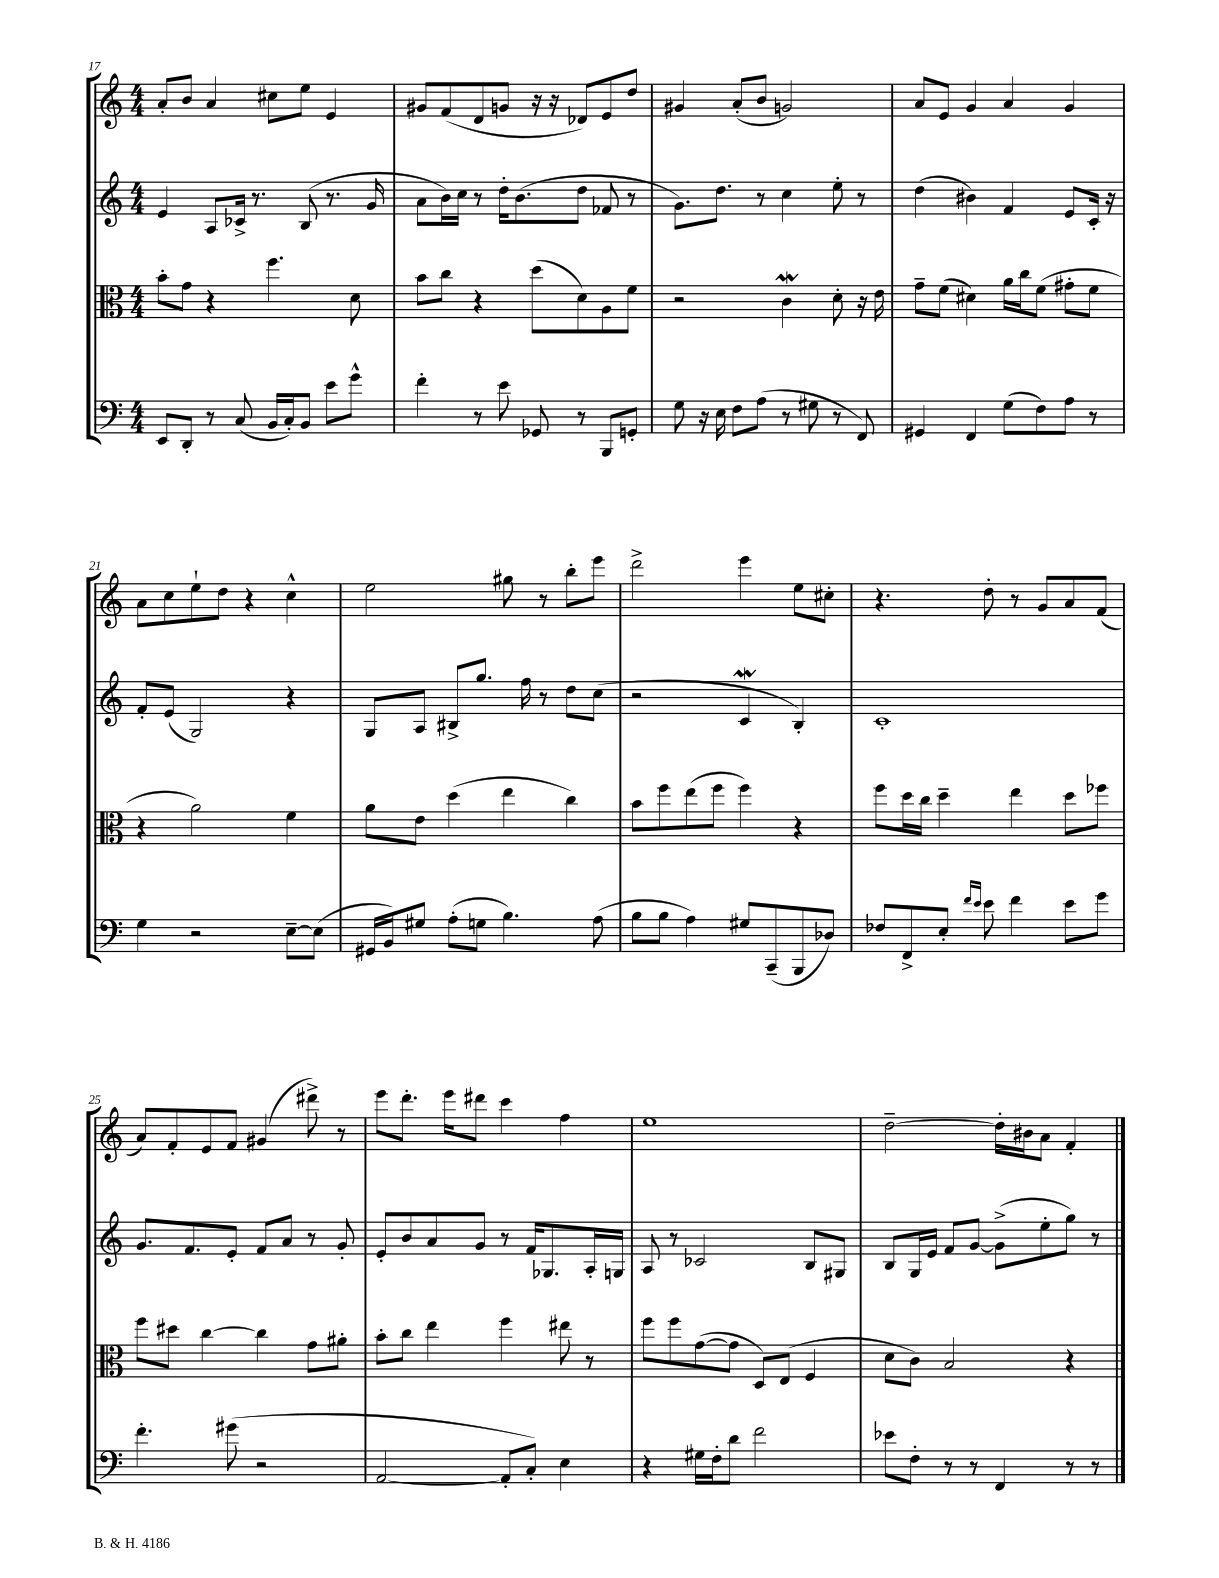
<<
\new StaffGroup <<
\new Staff = "s0" {
    \clef treble \key c \major \numericTimeSignature \time 4/4
    a'8-. b'8 a'4 cis''8 e''8 e'4 |
    gis'8 f'8( d'8 g'8 r16 r16 des'8) e'8 d''8 |
    gis'4 a'8-.( b'8 g'2) |
    a'8 e'8 g'4 a'4 g'4 |
    a'8 c''8 e''8-! d''8 r4 c''4-^ |
    e''2 gis''8 r8 b''8-. e'''8 |
    d'''2-> e'''4 e''8 cis''8-. |
    r4. d''8-. r8 g'8 a'8 f'8( |
    a'8) f'8-. e'8 f'8 gis'4( dis'''8->) r8 |
    e'''8 d'''8.-. e'''16 dis'''8 c'''4 f''4 |
    e''1 |
    d''2~-- d''16-. bis'16 a'8 f'4-. \bar "|." |
}
\new Staff = "s1" {
    \clef treble \key c \major \numericTimeSignature \time 4/4
    e'4 a8 ces'16-> r8. b8( r8. g'16 |
    a'8 b'16) c''16 r8 d''16-. b'8.( d''8 fes'8 r8 |
    g'8.) d''8. r8 c''4 e''8-. r8 |
    d''4( bis'4) f'4 e'8 c'16-. r16 |
    f'8-. e'8( g2) r4 |
    g8 a8 bis8-> g''8. f''16 r8 d''8 c''8( |
    r2 c'4\mordent b4-.) |
    c'1-. |
    g'8. f'8. e'8-. f'8 a'8 r8 g'8-. |
    e'8-. b'8 a'8 g'8 r8 f'16 ges8. a16-. g16 |
    a8 r8 ces'2 b8 gis8 |
    b8 g16 e'16 f'8 g'8~ g'8->( e''8-. g''8) r8 \bar "|." |
}
\new Staff = "s2" {
    \clef alto \key c \major \numericTimeSignature \time 4/4
    b'8-. g'8 r4 f''4. d'8 |
    b'8 c''8 r4 d''8( d'8) a8 f'8 |
    r2 c'4\mordent d'8-. r16 e'16 |
    g'8-- f'8( dis'4) a'16 c''16 f'8( gis'8-. f'8 |
    r4 a'2) f'4 |
    a'8 e'8 d''4( e''4 c''4) |
    b'8 f''8 e''8( f''8 f''4) r4 |
    f''8 d''16 c''16 d''4-- e''4 d''8 fes''8 |
    f''8 dis''8 c''4~ c''4 g'8 ais'8-. |
    b'8-. c''8 e''4 f''4 eis''8 r8 |
    f''8 f''8 g'8~( g'8 d8) e8( f4 |
    d'8 c'8) b2 r4 \bar "|." |
}
\new Staff = "s3" {
    \clef bass \key c \major \numericTimeSignature \time 4/4
    e,8 d,8-. r8 c8( b,16 c16-.) b,8 e'8 g'8-^ |
    f'4-. r8 e'8 ges,8 r8 b,,8 g,8-. |
    g8 r16 e16 f8 a8( r8 gis8 r8 f,8) |
    gis,4 f,4 g8( f8) a8 r8 |
    g4 r2 e8~-- e8( |
    gis,16 b,16) gis8 a8-.( g8 b4.) a8( |
    b8 b8 a4) gis8 c,8--( b,,8 des8) |
    fes8 f,8-> e8-. \grace { f'16 e'16 } e'8 f'4 e'8 g'8 |
    f'4.-. gis'8( r2 |
    a,2~ a,8-. c8-.) e4 |
    r4 gis16 f16-. d'8 f'2 |
    ees'8 f8-. r8 r8 f,4 r8 r8 \bar "|." |
}
>>
>>
\layout { \context { \Score currentBarNumber = #17 } }
